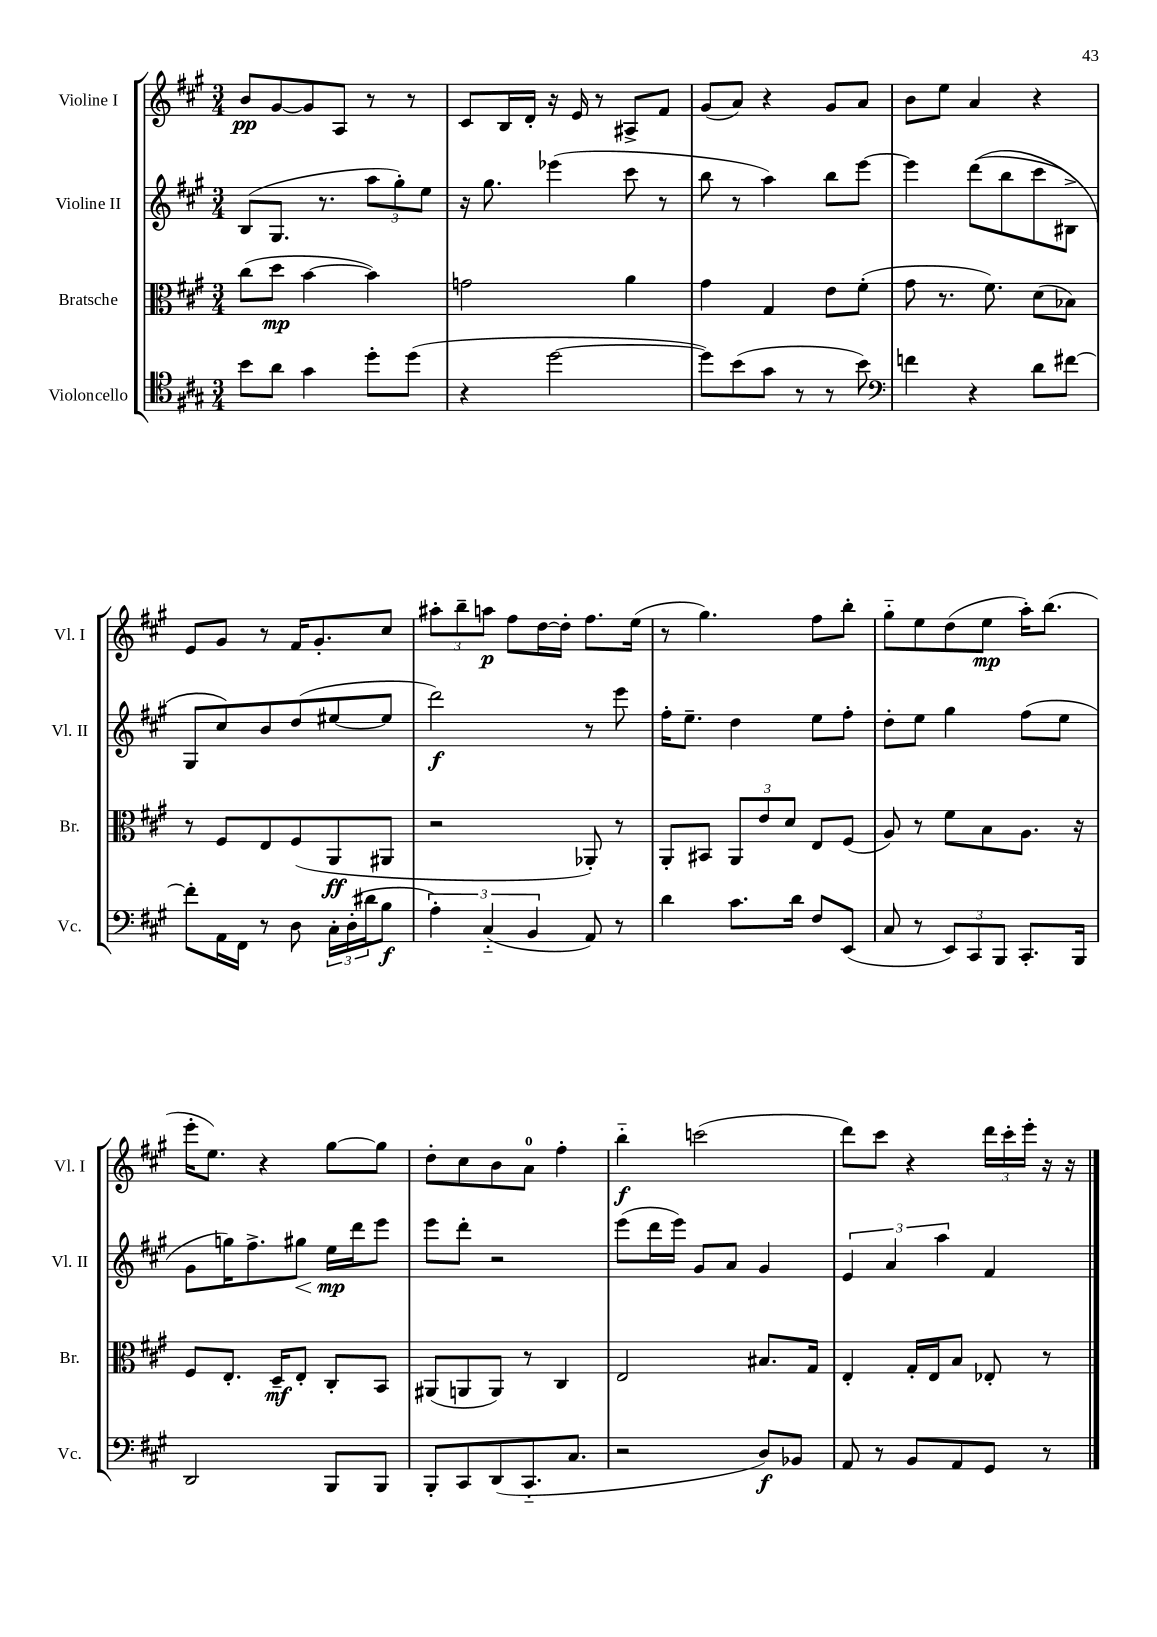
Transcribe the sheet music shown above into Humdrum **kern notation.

**kern	**kern	**kern	**kern
*staff4	*staff3	*staff2	*staff1
*clefC4	*clefC3	*clefG2	*clefG2
*k[f#c#g#]	*k[f#c#g#]	*k[f#c#g#]	*k[f#c#g#]
*M3/4	*M3/4	*M3/4	*M3/4
8b	(8cc#	(8B	8b
8a	8dd	8.G#	[8g#
4g#	[4b	.	8g#]
.	.	8.r	.
.	.	.	8A
8dd'	4b])	12aa	8r
.	.	12gg#')	.
(8dd	.	.	8r
.	.	12ee	.
=	=	=	=
4r	2g	16r	8c#
.	.	8.gg#	.
.	.	.	16B
.	.	.	16d'
[2dd	.	(4eee-	16r
.	.	.	16e
.	.	.	8r
.	4a	8ccc#	8A#^
.	.	8r	8f#
=	=	=	=
8dd])	4g#	8bb	(8g#
(8b	.	8r	8a)
8g#	4G#	4aa)	4r
8r	.	.	.
8r	8e	8bb	8g#
8b)	(8f#'	[8eee	8a
=	=	=	=
*clefF4	*	*	*
4f	8g#	4eee]	8b
.	8.r	.	8ee
4r	.	&((8ddd	4a
.	8.f#)	.	.
.	.	8bb	.
8d	(8d	8ccc#	4r
[8f#	8B-)	8B#^)	.
=	=	=	=
8f#']	8r	8G#	8e
16AA	8F#	8cc#&)	8g#
16FF#	.	.	.
8r	8E	8b	8r
8D	(8F#	(8dd	16f#
.	.	.	8.g#'
24C#'	8AA	[8ee#	.
(24D'	.	.	.
24d#	.	.	.
8B	8AA#	8ee#]	8cc#
=	=	=	=
6A')	2r	2ddd)	12aa#'
.	.	.	12bb~
(6C#'~	.	.	12aa
.	.	.	8ff#
6BB	.	.	.
.	.	.	[16dd
.	.	.	16dd']
8AA)	8AA-')	8r	8.ff#
8r	8r	8eee	.
.	.	.	(16ee
=	=	=	=
4d	8AA'	16ff#'	8r
.	.	8.ee~	.
.	8BB#	.	4.gg#)
8.c#	12AA	4dd	.
.	12e	.	.
.	12d	.	.
16d	.	.	.
8F#	8E	8ee	8ff#
(8EE	(8F#	8ff#'	8bb'
=	=	=	=
8C#	8A)	8dd'	8gg#'~
8r	8r	8ee	8ee
12EE)	8f#	4gg#	(8dd
12CC#	.	.	.
.	8B	.	8ee
12BBB	.	.	.
8.CC#'	8.A	(8ff#	16aa')
.	.	.	(8.bb
.	.	8ee	.
16BBB	16r	.	.
=	=	=	=
2DD	8F#	8g#	16eee'
.	.	.	8.ee)
.	8.E'	16gg)	.
.	.	8.ff#^	.
.	.	.	4r
.	16D~	.	.
.	8E'	8gg#	.
8BBB	8C#'	16ee	[8gg#
.	.	16ddd	.
8BBB	8BB	8eee	8gg#]
=	=	=	=
8BBB'	(8AA#	8eee	8dd'
8CC#	8AA	8ddd'	8cc#
(8DD	8AA)	2r	8b
8.CC#'~	8r	.	8a
.	4C#	.	4ff#'
8.C#	.	.	.
=	=	=	=
2r	2E	(8eee	4bb'~
.	.	16ddd	.
.	.	16eee)	.
.	.	8g#	(2ccc
.	.	8a	.
8D)	8.B#	4g#	.
8BB-	.	.	.
.	16G#	.	.
=	=	=	=
8AA	4E'	6e	8ddd)
8r	.	.	8ccc#
.	.	6a	.
8BB	16G#'	.	4r
.	16E	.	.
.	.	6aa	.
8AA	8B	.	.
8GG#	8E-'	4f#	24ddd
.	.	.	24ccc#'
.	.	.	24eee'
8r	8r	.	16r
.	.	.	16r
==	==	==	==
*-	*-	*-	*-
